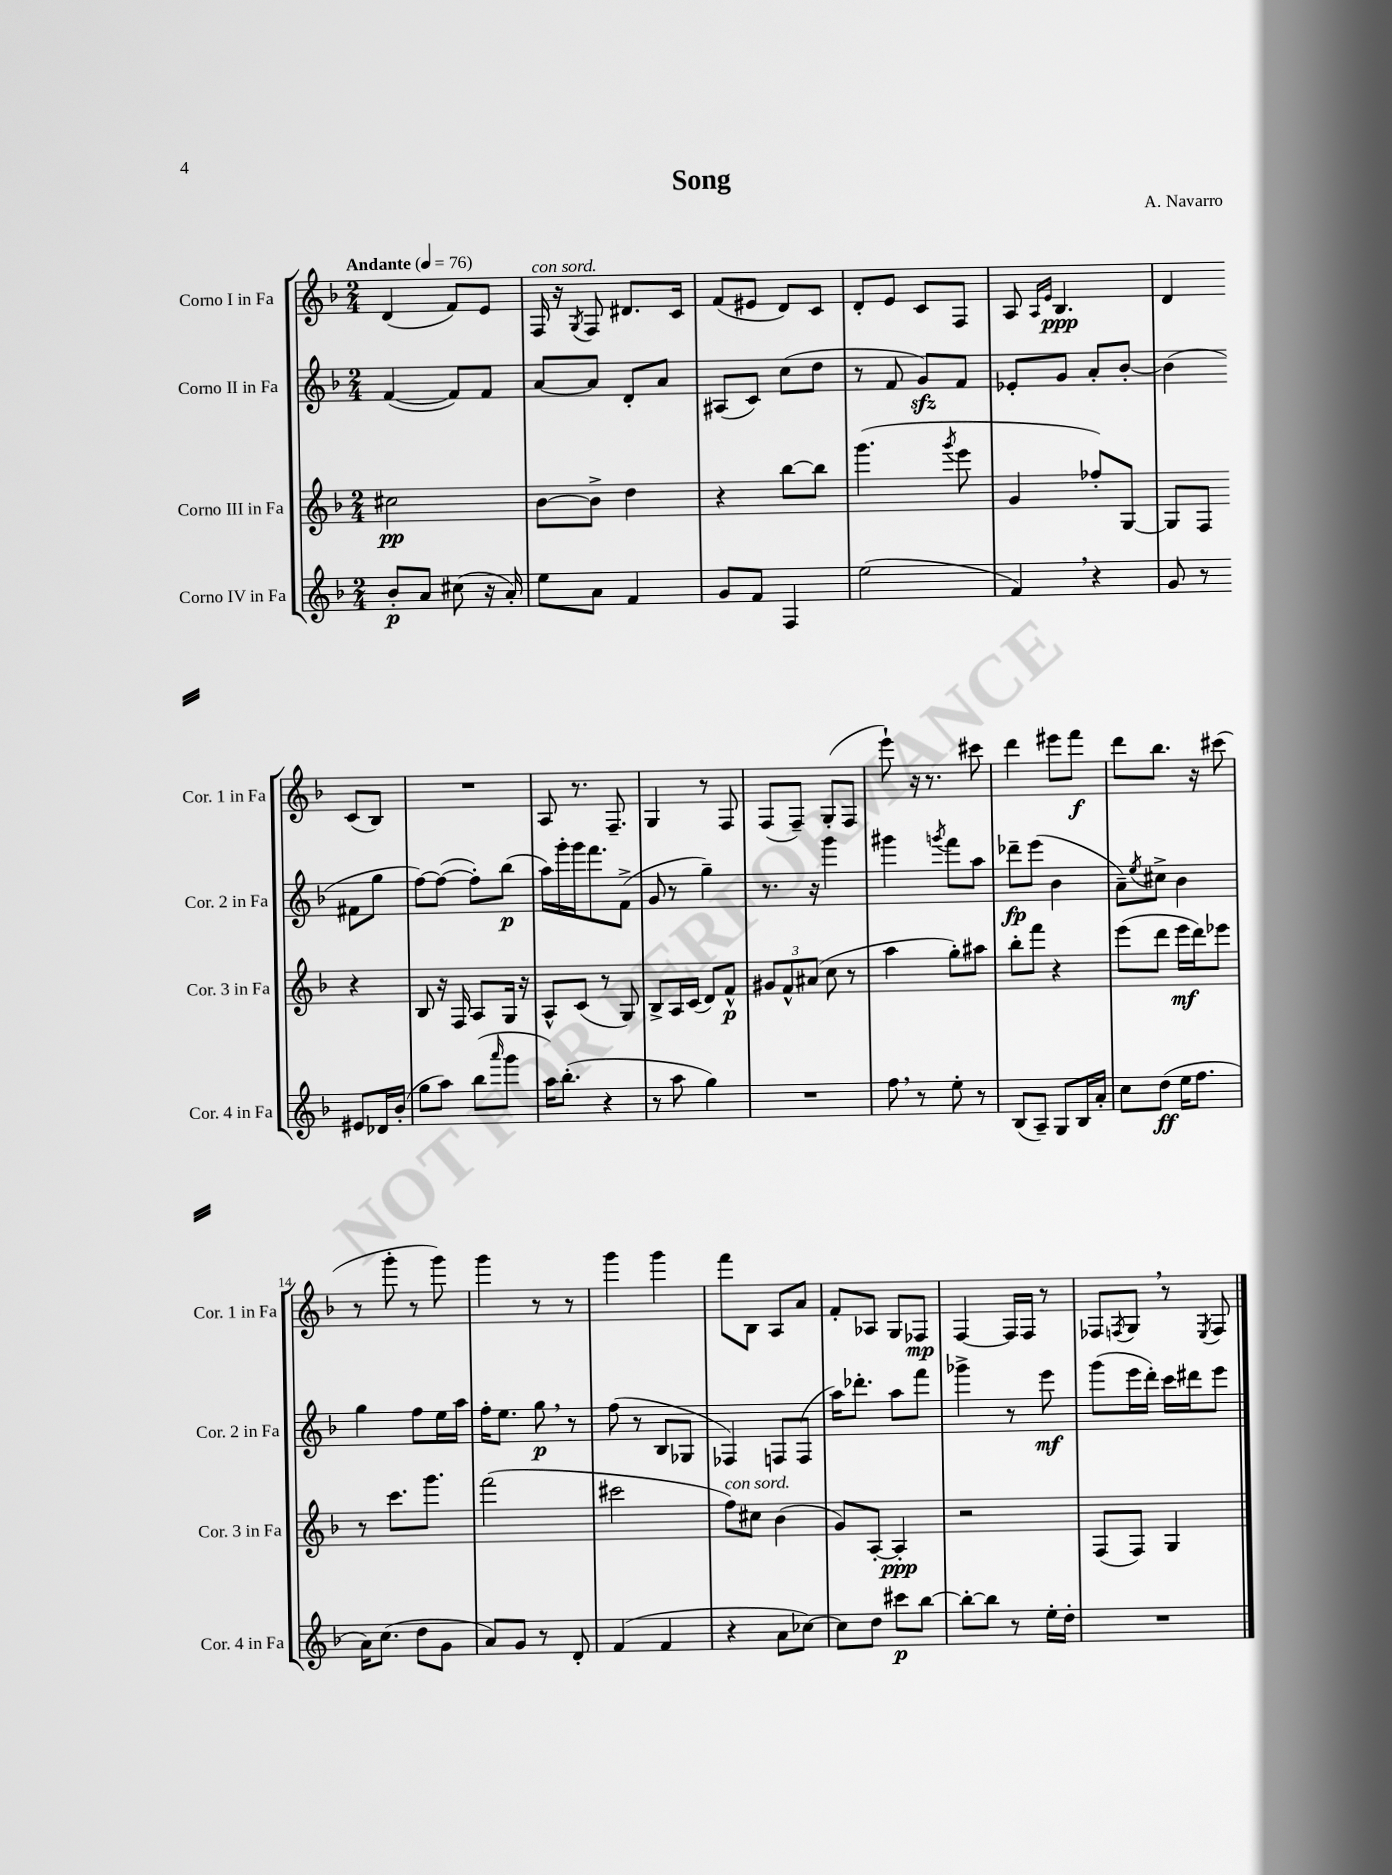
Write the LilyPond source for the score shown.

\header { title = "Song" composer = "A. Navarro" }
<<
\new StaffGroup <<
\new Staff = "s0" \with { instrumentName = "Corno I in Fa" shortInstrumentName = "Cor. 1 in Fa" } {
    \clef treble \key f \major \numericTimeSignature \time 2/4 \tempo "Andante" 4 = 76
    d'4( f'8) e'8 |
    f16^\markup { \italic "con sord." } r16 \acciaccatura { g8 } f8 dis'8. c'16 |
    f'8( eis'8 d'8) c'8 |
    d'8-. e'8 c'8 f8 |
    a8 \grace { a16 e'16 } bes4.\ppp |
    d'4 c'8( bes8) |
    R2 |
    a8 r8. f8.-- |
    g4 r8 f8 |
    f8( f8--) g8-.( f8 |
    e'''8-!) r16 r8. cis'''8 |
    d'''4 eis'''8 f'''8\f |
    d'''8 bes''8. r16 cis'''8( |
    r8 g'''8-. r8 g'''8) |
    g'''4 r8 r8 |
    g'''4 g'''4 |
    f'''8 bes8 a8 a'8 |
    f'8-. aes8 g8 fes8\mp |
    f4~ f16 f16 r8 |
    fes8 \acciaccatura { f8 } g8 \breathe r8 \acciaccatura { e8 } f8 \bar "|." |
}
\new Staff = "s1" \with { instrumentName = "Corno II in Fa" shortInstrumentName = "Cor. 2 in Fa" } {
    \clef treble \key f \major \numericTimeSignature \time 2/4
    f'4~( f'8) f'8 |
    a'8~ a'8 d'8-. a'8 |
    ais8( c'8) c''8( d''8 |
    r8 f'8 g'8\sfz) f'8 |
    ees'8-. g'8 a'8-. bes'8~-. |
    bes'4( fis'8 g''8 |
    f''8~) f''8~( f''8-.) bes''8\p( |
    a''16) g'''16-. g'''16 f'''8. f'8->( |
    g'8 r8 g''4--) |
    r8. r16 g'''4 |
    gis'''4 \acciaccatura { g'''8 } f'''8 a''8 |
    des'''8--\fp e'''8( bes'4 |
    a'8--) \acciaccatura { e''8 } cis''8-> bes'4 |
    g''4 f''8 e''16 a''16 |
    f''16-. e''8. g''8\p \breathe r8 |
    f''8( r8 bes8 ges8 |
    fes4) f8 f8( |
    a''16) des'''8.-. a''8 f'''8 |
    ges'''4-> r8 e'''8\mf |
    g'''8( e'''16 d'''16-.) c'''16 dis'''16 e'''8 \bar "|." |
}
\new Staff = "s2" \with { instrumentName = "Corno III in Fa" shortInstrumentName = "Cor. 3 in Fa" } {
    \clef treble \key f \major \numericTimeSignature \time 2/4
    cis''2\pp |
    bes'8~ bes'8-> d''4 |
    r4 bes''8~ bes''8 |
    g'''4.( \acciaccatura { g'''8 } e'''8 |
    g'4 fes''8-.) g8~ |
    g8 f8 r4 |
    bes8 r16 f16 a8 g16 r16 |
    a8-^ c'8( r8 g8) |
    bes8-> a16 c'16( d'8) f'8-^\p |
    \tuplet 3/2 { gis'8 f'8-^ ais'8( } c''8 r8 |
    a''4 g''8-.) ais''8 |
    bes''8-. f'''8 r4 |
    e'''8( d'''8 e'''16\mf d'''16) ees'''8 |
    r8 c'''8. g'''8. |
    f'''2( |
    cis'''2 |
    f''8^\markup { \italic "con sord." }) cis''8 bes'4( |
    g'8) a8~-. a4-.\ppp |
    r2 |
    f8( f8) g4 \bar "|." |
}
\new Staff = "s3" \with { instrumentName = "Corno IV in Fa" shortInstrumentName = "Cor. 4 in Fa" } {
    \clef treble \key f \major \numericTimeSignature \time 2/4
    bes'8-.\p a'8 cis''8( r16 a'16-.) |
    e''8 a'8 f'4 |
    g'8 f'8 f4 |
    e''2( |
    f'4) \breathe r4 |
    g'8 r8 eis'8 des'16 bes'16-.( |
    g''8 a''8) bes''8( \grace { a'''16 } g'''8 |
    a''16) bes''8.-.( r4 |
    r8 a''8 g''4) |
    R2 |
    f''8 \breathe r8 e''8-. r8 |
    bes8( a8--) g8 bes16 a'16-. |
    c''8 d''8\ff( e''16 f''8. |
    a'16) c''8.( d''8 g'8 |
    a'8) g'8 r8 d'8-. |
    f'4( f'4 |
    r4 a'8 ces''8~) |
    ces''8 d''8 cis'''8\p bes''8~ |
    bes''8~-. bes''8 r8 e''16-. d''16-. |
    R2 \bar "|." |
}
>>
>>
